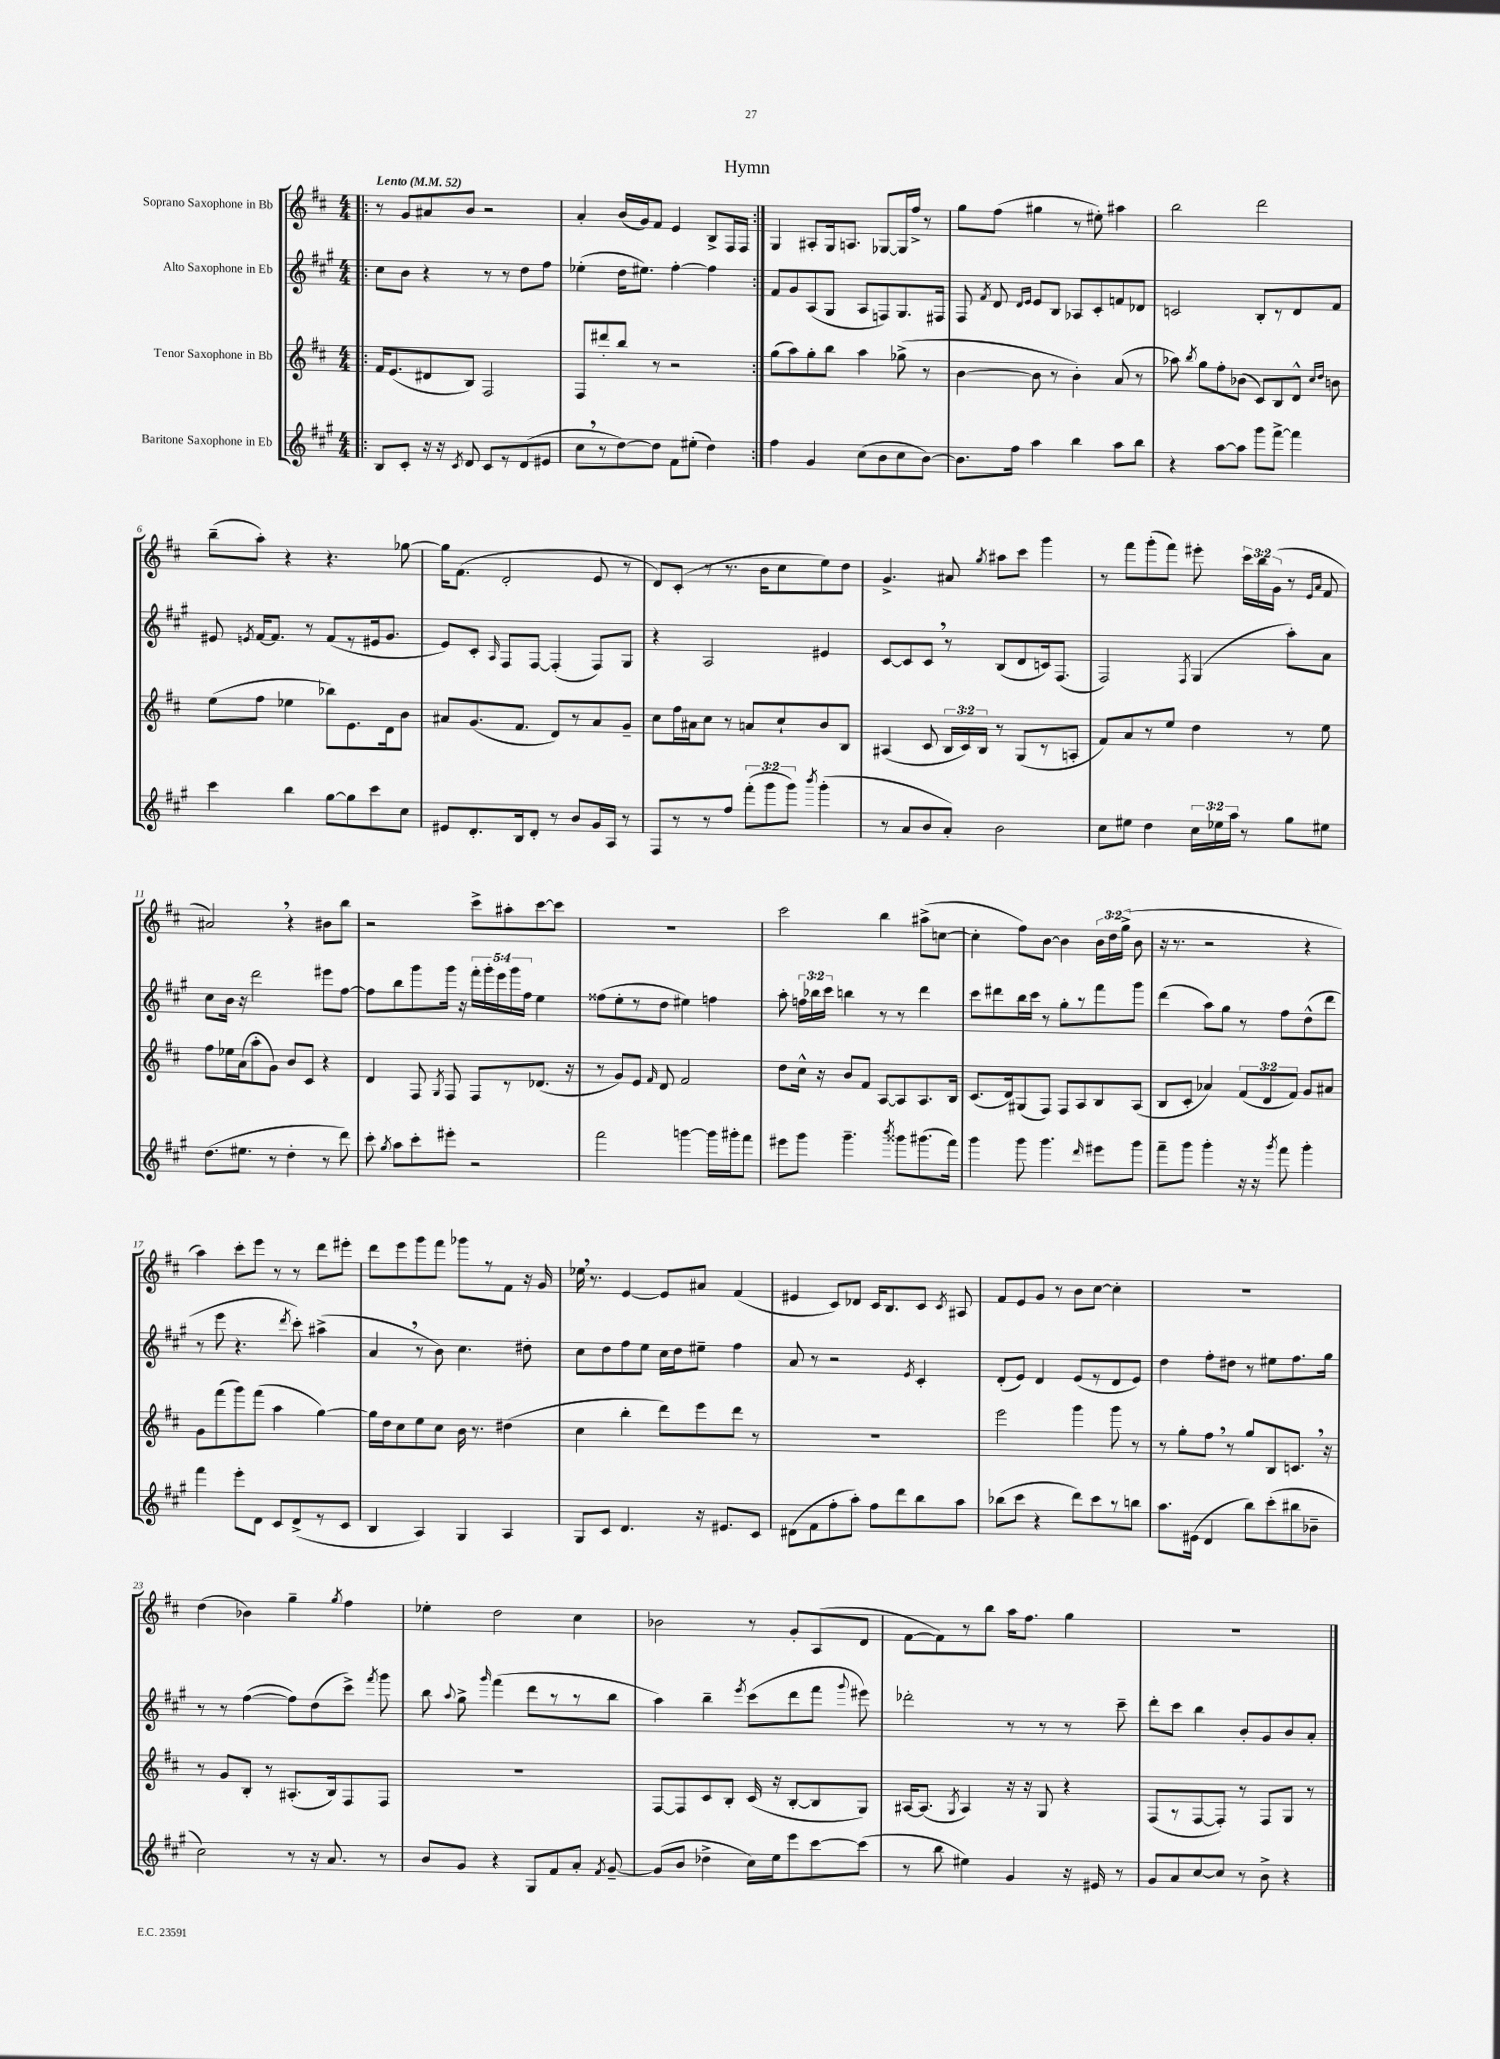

**kern	**kern	**kern	**kern
*staff4	*staff3	*staff2	*staff1
*clefG2	*clefG2	*clefG2	*clefG2
*k[f#c#g#]	*k[f#c#]	*k[f#c#g#]	*k[f#c#]
*M4/4	*M4/4	*M4/4	*M4/4
*MM52	*MM52	*MM52	*MM52
=!|:	=!|:	=!|:	=!|:
8B/L	16f#/LK	8cc#\L	8r
.	(8.e/	.	.
8c#'/J	.	8b\J	8g/L
16r	8d#/	4r	8a#/
16r	.	.	.
8qc#/	.	.	.
8d/	8B/J)	.	8b/J
8c#/L	2F#/	8r	2r
8r	.	8r	.
(8d/	.	8dd\L	.
8e#/J	.	8ff#\J	.
=	=	=	=
8cc#\L	8F#/L	(4ee-'\	4a'/
8r	8ddd#'/	.	.
[8dd\)	8bb/J	16dd\LK	(16b/LL
.	.	8.ee#\J)	16g/J)
8dd\]J	8r	.	8f#/J
8f#\L	2r	[4ff#'\	4e/
(8ee#'\J	.	.	.
4dd\)	.	4ff#\]	8B^/L
.	.	.	16F#/L
.	.	.	16F#/JJ
=:|!	=:|!	=:|!	=:|!
4ff#\	(8gg\L	8f#/L	4G/
.	8aa\)	8g#/	.
4g#/	8gg'\	(8A/	8A#'/L
.	8bb\J	8G#/J	16G/k
.	.	.	8.A/J
(8cc#\L	4aa\	8A/L	.
8b\	.	8F/)	[8G-/L
8cc#\	(8gg-^\	8.G#/	16G-/]L
.	.	.	16ff#^/JJ
[8b\J)	8r	.	8r
.	.	16F#/Jk	.
=	=	=	=
8.b\]L	[4b\	8F#/	8gg\L
.	.	8qf#/	.
.	.	8d/	(8ff#\J
16ff#\Jk	.	.	.
.	.	16qqd/LL	.
.	.	16qqe/JJ	.
4aa\	8b\]	8e/L	4gg#\
.	8r	8B/J	.
4bb\	4b'\)	8A-/L	8r
.	.	8c#'/	8ee#'\)
8aa\L	(8a/	8f/	4aa#\
8bb\J	8r	8d-/J	.
=	=	=	=
4r	8aa-\)	2c/	2bb\
.	8qbb/	.	.
.	8gg\L	.	.
[8aa\L	8ff#'\	.	.
8aa\]J	(8b-\J	.	.
8ggg#\L	8c#/L)	8B'/L	2ddd\
[8fff#^\J	8B/	8r	.
4fff#\]	8d^^/J	8d/	.
.	16qqcc#/LL	.	.
.	16qqdd/JJ	.	.
.	8b\	8f#/J	.
=	=	=	=
4ccc#\	(8ee\L	8e#/	(8bb~\L
.	.	8qe/	.
.	8ff#\J	[16f#/LK	8aa'\J)
.	.	8.f#/]J	.
4bb\	4ee-\	.	4r
.	.	8r	.
[8gg#\L	8bb-\L)	(8f#/L	4.r
8gg#\]	8.e\	8r	.
8ccc#\	.	16e#/k	.
.	16d\k	8.g#/J	.
8cc#\J	8b\J	.	[8gg-\
=	=	=	=
8e#/L	8a#/L	8e/L)	16gg-\]LK
.	.	.	(8.f#\J
8.d'/	(8.g/	8c#'/J	.
.	.	16qqA/	.
.	.	8F#/L	2d'/
16B/k	8.f#/J	.	.
8d'/J	.	[8F#/J	.
8r	8d/L)	(4F#'/]	.
8b/L	8r	.	.
16g#/L	8a#/	8F#/L)	8e/
16A/JJ	.	.	.
8r	8g~/J	8G#/J	8r
=	=	=	=
8F#/L	8cc#\L	4r	8d/L)
8r	16ff#\L	.	(8c#'/J
.	16a#\J	.	.
8r	8cc#\J	2A/	8r
8ff#/J	8r	.	8.r
(12fff#'\L	8a/L	.	.
.	.	.	16b\LK
12ggg#\	.	.	.
.	8cc#`/	.	8cc#\
12ggg#\J)	.	.	.
8qbbb/	.	.	.
(4ggg#'\	8b/	4e#/	8ee\)
.	8B/J	.	8dd\J
=	=	=	=
8r	(4A#/	[8c#/L	4.g^/
8a/L	.	8c#/]	.
8b/	8c#/	8c#/J	.
8a'/J)	24B/LL	8r	8a#/
.	24c#/)	.	.
.	24B/JJ	.	.
.	.	.	8qgg/
2b\	8r	(8B/L	8aa#\L
.	(8G/L	8d/	8ccc#\J
.	8r	16c/k)	4ggg\
.	.	(8.F#/J	.
.	8A'/J	.	.
=	=	=	=
8cc#\L	8f#/L)	2F#/)	8r
8ee#\J	8a/	.	8fff#\L
4dd\	8r	.	(8ggg'\
.	8ee/J	.	8fff#\J)
.	.	8qF#/	.
24cc#\LL	4dd\	(4G#/	8eee#'\
24ee-\	.	.	.
24aa\JJ	.	.	.
8r	.	.	24ccc#\LL
.	.	.	24bb\
.	.	.	(24g\JJ
8gg#\L	8r	8aa'\L)	8r
.	.	.	16qqe/LL
.	.	.	16qqa/JJ
8ee#\J	8ee\	8a\J	8f#/
=	=	=	=
(8.dd\L	8ff#\L	8cc#\L	2a#/)
.	16ee-\L	16b\Jk	.
8.ee#\J	(16a\J	16r	.
.	8aa'\	2ddd\	.
8r	8g\J)	.	.
4dd'\	8b/L	.	4r
.	8c#/J	.	.
8r	4r	8eee#\L	8b#\L
8ddd\)	.	[8ff#\J	8bb\J
=	=	=	=
8ccc#'\	4d/	8ff#\]L	2r
8qgg#/	.	.	.
8aa\L	.	8bb\	.
8ccc#'\	8F#/	8ggg#\	.
.	8qG/	.	.
8eee#'\J	8F#/	16ggg#\Jk	.
.	.	16r	.
2r	8F#/L	20fff#'\LL	8ccc#^\L
.	.	20ggg#'\	.
.	.	20eee\	.
.	8r	.	8aa#'\
.	.	20ggg#\	.
.	.	20ff#\JJ	.
.	(8.d-/J	4ee\	[8ccc#\
.	.	.	8ccc#\]J
.	16r	.	.
=	=	=	=
2fff#\	8r	(8ff##\L	1r
.	8g/L)	8ee'\	.
.	8e/J	8r	.
.	16qqf#/	.	.
.	8d/	8dd\J	.
[4ggg\	2f#/	4ee#\)	.
16ggg\]LL	.	4ff\	.
16ggg#'\J	.	.	.
8fff#\J	.	.	.
=	=	=	=
8eee#\L	8dd\L	8aa'\	2ccc#\
8ggg#\J	16cc#^^\Jk	24ff\LL	.
.	.	24bb-\	.
.	16r	.	.
.	.	24ccc#\JJ	.
4.ggg#~\	8b/L	4bb\	.
.	8f#/J	.	.
.	[8A/L	8r	4bb\
8qbbb/	.	.	.
8ggg##\L	8A/]	8r	.
(8.ggg#\	8.A/	4ddd\	(8aa#^\L
.	.	.	[8cc\J
16fff#\Jk)	16B/Jk	.	.
=	=	=	=
4ggg#\	(8.c#/L	8ccc#\L	4cc'\]
.	.	8ddd#\	.
.	16d/k)	.	.
8ggg#\	(8G#/	16bb\L	8ff#\L)
.	.	16ccc#\JJ	.
4.ggg#\	8F#/J)	8r	[8b\J
.	8F#/L	8gg#'\L	4b\]
.	8A/	8r	.
16qqddd/	.	.	.
8eee#\L	8B/	8fff#\	24b\LL
.	.	.	24dd\
.	.	.	(24gg^\JJ
8ggg#\J	(8A/J	8ggg#\J	8b\
=	=	=	=
8fff#~\L	8B/L	(4ddd\	16r
.	.	.	8.r
8ggg#\J	8c#'/J	.	.
4ggg#'\	4a-/)	8aa\L)	2r
.	.	8gg#\J	.
16r	(12f#/L	8r	.
16r	.	.	.
.	12d/	.	.
8qggg#/	.	.	.
8fff#\	.	8ff#\L	.
.	12f#/J)	.	.
4ggg#'\	8g/L	(8dd^^\	4r
.	8a#/J	8ddd\J	.
=	=	=	=
4fff#\	8g\L	8r	4aa\)
.	(8fff#\	8eee\	.
8eee'\L	8ggg\)	4.r	8ccc#'\L
8d\J	(8fff#\J	.	8eee\J
8c#/L	4aa\	.	8r
.	.	8qddd/	.
(8d^/	.	8ccc#'\)	8r
8r	[4gg\)	(4aa#^\	8ddd\L
8c#/J	.	.	8eee#'\J
=	=	=	=
4B/	16gg\]LL	4a/	8ddd\L
.	16dd\J	.	.
.	8cc#\	.	8eee\
4A/)	8ee\	8r	8ggg\
.	8cc#\J	8b\)	8fff#\J
4G#/	16b\	4.cc#\	8ggg-\L
.	8.r	.	.
.	.	.	8r
4A/	(4dd#\	.	8f#\J
.	.	8dd#'\	16r
.	.	.	16g/
=	=	=	=
8G#/L	4cc#\	8cc#\L	16ee-\
.	.	.	8.r
8c#/J	.	8dd\	.
4.d/	4bb'\	8ff#\	[4e/
.	.	8ee\J	.
.	8ddd\L)	16cc#\LL	8e/]L
.	.	16dd\J	.
16r	8eee\	8ee#~\J	8a#/J
8.e#/L	.	.	.
.	8ddd\J	4ff#\	(4f#/
8c#/J	8r	.	.
=	=	=	=
(8d#\L	1r	8a/	4e#/
8f#\	.	8r	.
8ff#'\	.	2r	8c#/L)
8aa'\J)	.	.	8d-/J
8ff#\L	.	.	16c#/LK
.	.	.	8.B/
8ddd\	.	.	.
.	.	8qe/	.
8bb\	.	4c#'/	8c#/J
.	.	.	8qc#/
8aa\J	.	.	8A#/
=	=	=	=
(8bb-\L	2eee\	(8d'/L	8f#/L
8ccc#\J	.	8e/J)	8e/
4r	.	4d/	8g/J
.	.	.	8r
8ddd\L)	4ggg\	(8e/L	8b\L
8ccc#\	.	8r	[8cc#\J
8r	8ggg\	8d/	4cc#'\]
8bb\J	8r	8e/J)	.
=	=	=	=
8.aa\L	8r	4dd\	1r
.	8gg'\L	.	.
(16e#\Jk	.	.	.
4d/	8ff#\J	8ff#'\L	.
.	8r	8dd#\J	.
8bb\L)	8gg/L	8r	.
(8ccc#'\	8B/	8ee#\L	.
8bb#\	8.c/J	8.ff#\	.
8b-~\J	.	.	.
.	16r	16gg#\Jk	.
=	=	=	=
2cc#\)	8r	8r	(4dd\
.	8g/L	8r	.
.	8B'/J	([4ff#\	4b-\)
.	8r	.	.
8r	(8.A#'/L	8ff#\]L)	4gg~\
16r	.	(8dd\	.
8.a/	16B/k)	.	.
.	.	.	8qgg/
.	8F#/	8ccc#^\J)	4ff#\
.	.	8qfff#/	.
8r	8F#/J	8ggg#\	.
=	=	=	=
8b/L	1r	8bb\	4ee-'\
.	.	8qqaa/	.
8g#/J	.	8gg#^\	.
.	.	16qqggg#/	.
4r	.	(4fff#\	2dd\
8G#/L	.	8ddd\L	.
8f#/	.	8r	.
8a'/J	.	8r	4cc#\
8qf#/	.	.	.
[8g#~/	.	8bb\J	.
=	=	=	=
(8g#/]L	[8F#/L	4aa\)	2b-\
8b/J	8F#/]	.	.
4dd-^\	8c#/	4bb~\	.
.	8B'/J	.	.
.	.	8qeee/	.
16cc#\LL)	(16c#/	(8ccc#\L	8r
16ee\J	16r	.	.
8eee\	[8B'/L	8ddd\	8g'/L
[8ccc#\	8B/]	8fff#\J	(8A/
.	.	8qqggg#/	.
(8ccc#\]J	8G/J)	8eee#\)	8d/J
=	=	=	=
8r	[16A#/LK	2ddd-'\	[8f#\L
.	(8.A#/]J	.	.
8bb\	.	.	8f#\])
.	8qG/	.	.
4ee#\)	4A#/)	.	8r
.	.	.	8bb\J
4g#/	16r	8r	16aa\LK
.	16r	.	8.ff#\J
.	8G/	8r	.
16r	4r	8r	4gg\
16e#/	.	.	.
8r	.	8ccc#~\	.
=	=	=	=
8g#/L	(8F#/L	8ddd'\L	1r
8a/	8r	8ccc#\J	.
[8cc#/	[8F#/	4bb\	.
8cc#/]J	8F#'/]J)	.	.
8r	8r	8b'/L	.
8b^\	8F#/L	8g#/	.
4r	8G/J	8b/	.
.	8r	8a'/J	.
==	==	==	==
*-	*-	*-	*-
